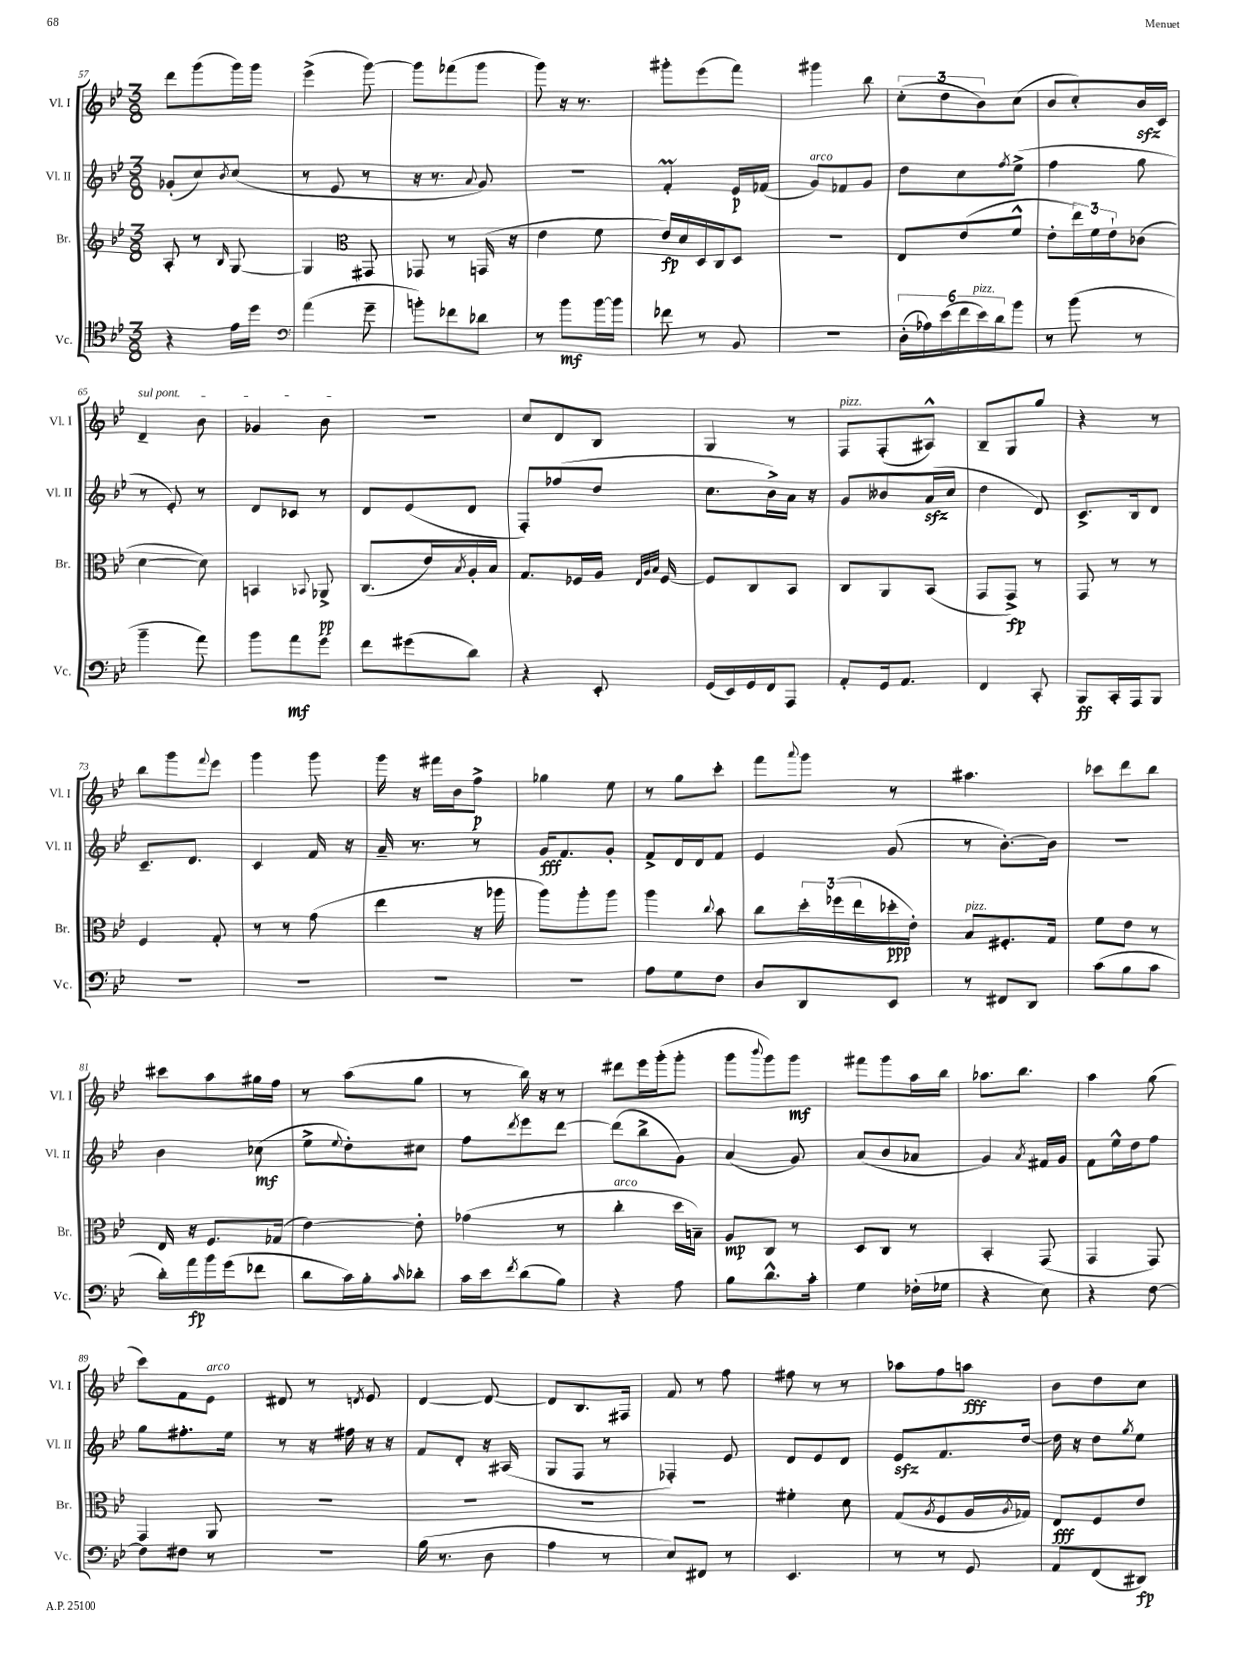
<<
\new StaffGroup <<
\new Staff = "s0" \with { instrumentName = "Vl. I" shortInstrumentName = "Vl. I" } {
    \clef treble \key bes \major \numericTimeSignature \time 3/8
    d'''8 g'''8( g'''16) g'''16 |
    ees'''4->( g'''8~) |
    g'''8 fes'''8( g'''8 |
    g'''8) r16 r8. |
    gis'''8-. ees'''8( f'''8) |
    gis'''4 bes''8 |
    \tuplet 3/2 { c''8-.( d''8 bes'8) } c''8( |
    bes'8 c''8-.) bes'16\sfz c'16 |
    \once \override TextSpanner.bound-details.left.text = \markup { \italic "sul pont." } d'4--\startTextSpan bes'8 |
    ges'4 bes'8\stopTextSpan |
    R4. |
    c''8 d'8 bes8 |
    g4 r8 |
    f8^\markup { \italic "pizz." } f8-.( ais8-^) |
    bes8-- g8 g''8 |
    r4 r8 |
    bes''8 g'''8 \appoggiatura { f'''8 } ees'''8 |
    g'''4 g'''8 |
    g'''16 r16 fis'''16 bes'16 f''8->\p |
    ges''4 ees''8 |
    r8 g''8 c'''8-. |
    f'''8 \appoggiatura { a'''8 } g'''8 r8 |
    ais''4. |
    ces'''8 d'''8 bes''8 |
    cis'''8 a''8 gis''16 f''16 |
    r8 a''8( g''8 |
    r8 bes''16) r16 r8 |
    dis'''8 ees'''16 g'''16-.( g'''8-. |
    g'''8 \appoggiatura { bes'''8 } g'''8) g'''8\mf |
    fis'''8 g'''8 a''16 bes''16 |
    aes''8. bes''8. |
    a''4 g''8( |
    c'''8) f'8 ees'8^\markup { \italic "arco" } |
    dis'8 r8 \acciaccatura { d'8 } ees'8 |
    d'4~ d'8~ |
    d'8 bes8. fis16 |
    f'8 r8 f''8 |
    fis''8 r8 r8 |
    aes''8 f''8 a''8\fff |
    bes'8 d''8 c''8 \bar "|." |
}
\new Staff = "s1" \with { instrumentName = "Vl. II" shortInstrumentName = "Vl. II" } {
    \clef treble \key bes \major \numericTimeSignature \time 3/8
    ges'8-.( c''8) \acciaccatura { bes'8 } c''8( |
    r8 ees'8 r8 |
    r16 r8. \appoggiatura { a'8 } g'8) |
    r4. |
    f'4-.\prall ees'16\p fes'16( |
    g'8^\markup { \italic "arco" }) fes'8 g'8 |
    d''8 c''8 \acciaccatura { f''8 } ees''8->( |
    f''4 g''8 |
    r8 ees'8-.) r8 |
    d'8 ces'8 r8 |
    d'8 ees'8( d'8 |
    f8-.) fes''8( d''8 |
    c''8. bes'16->) a'16 r16 |
    g'8 beses'8 a'16\sfz( c''16 |
    d''4 d'8) |
    c'8.-> bes16 d'8 |
    c'8.-- d'8. |
    c'4 f'16 r16 |
    a'16-- r8. r8 |
    g'16\fff f'8. g'8-. |
    f'8-> d'16 d'16 f'8 |
    ees'4 g'8( |
    r8 bes'8.~-.) bes'16 |
    R4. |
    bes'4 ces''8\mf( |
    ees''8-> \appoggiatura { ees''8 } d''8-.) cis''8 |
    f''8 \acciaccatura { d'''8 } ees'''8 d'''8~ |
    d'''8( bes''8-> g'8) |
    a'4( g'8) |
    a'8( bes'8 aes'8 |
    g'4) \acciaccatura { a'8 } fis'16 g'16 |
    f'8 ees''16-^ d''16 f''8 |
    g''8 fis''8.-. ees''16 |
    r8 r16 fis''16 r16 r16 |
    f'8 d'8-. r16 ais16( |
    g8 f8 r8 |
    fes4-.) ees'8 |
    d'8 ees'8 d'8 |
    ees'8\sfz f'8. d''16~ |
    d''16 r16 d''8 \acciaccatura { g''8 } ees''8 \bar "|." |
}
\new Staff = "s2" \with { instrumentName = "Br." shortInstrumentName = "Br." } {
    \clef treble \key bes \major \numericTimeSignature \time 3/8
    a8-. r8 \grace { bes16 } g8~ |
    g4 \clef alto gis,8 |
    ges,8 r8 g,16( r16 |
    ees'4 f'8 |
    ees'16\fp) d'16 d16 c16 d8 |
    R4. |
    ees8 ees'8( f'8-^ |
    ees'8-. \tuplet 3/2 { ees''16) f'16 ees'16-! } ces'8( |
    d'4~ d'8) |
    b,4 \appoggiatura { bes,8 } aes,8->\pp |
    c8.( ees'16) \acciaccatura { bes8 } a16-. bes16 |
    g8. fes16 a16 \grace { ees32 a32 bes32 } fes16~ |
    fes8 c8 bes,8 |
    c8 a,8 bes,8( |
    g,8 g,8->\fp) r8 |
    g,8 r8 r8 |
    f4 g8-. |
    r8 r8 g'8( |
    ees''4 r16 aes''16 |
    a''8) a''8-. a''8 |
    a''4 \appoggiatura { c''8 } bes'8 |
    c''8 \tuplet 3/2 { d''16-. fes''16( ees''16 } des''16-.\ppp ees'16-.) |
    bes8^\markup { \italic "pizz." } fis8.-. g16 |
    f'8 ees'8 r8 |
    ees16 r16 f8. ges16( |
    ees'4~) ees'8-. |
    ges'4( r8 |
    c''4-.^\markup { \italic "arco" } d''16 b16--) |
    a8\mp c8 r8 |
    d8 c8 r8 |
    bes,4-. g,8( |
    g,4 g,8) |
    g,4 a,8 |
    R4. |
    R4. |
    R4. |
    R4. |
    fis'4-. d'8 |
    g8( \acciaccatura { a8 } f8 a16 \acciaccatura { a8 } ges16) |
    ees8\fff f8 ees'8 \bar "|." |
}
\new Staff = "s3" \with { instrumentName = "Vc." shortInstrumentName = "Vc." } {
    \clef tenor \key bes \major \numericTimeSignature \time 3/8
    r4 ees'16 d''16 |
    \clef bass a'4( g'8-- |
    b'8-.) fes'8 des'8 |
    r8 bes'8\mf bes'16~ bes'16 |
    fes'8 r8 bes,8 |
    R4. |
    \tuplet 6/4 { d16-.( aes16) ees'16( f'16 ees'16^\markup { \italic "pizz." }) d'16 } bes'8 |
    r8 bes'8( r8 |
    bes'4-- a'8) |
    bes'8 a'8\mf g'8 |
    f'8 gis'8( d'8) |
    r4 ees,8-. |
    g,16( ees,16) g,16 f,16 a,,8 |
    a,8-. g,16 a,8. |
    f,4 c,8-. |
    bes,,8\ff c,16-. a,,16 bes,,8 |
    R4. |
    R4. |
    R4. |
    R4. |
    a8 g8 f8 |
    d8 d,8 ees,8 |
    r8 fis,8 d,8 |
    c'8( bes8 c'8 |
    d'16-.) a'16\fp bes'16 g'16( fes'8 |
    d'8 c'16) bes16-. \grace { c'16 } des'8-. |
    c'16 ees'16 \acciaccatura { f'8 } d'8( bes8) |
    r4 a8 |
    bes8 d'8.-^ c'16-. |
    g4 fes16-.( ges16 |
    r4 ees8) |
    r4 f8~ |
    f8 fis8 r8 |
    r4. |
    bes16( r8. d8 |
    a4 r8 |
    ees8) fis,8 r8 |
    ees,4. |
    r8 r8 g,8 |
    a,8 f,8( dis,8\fp) \bar "|." |
}
>>
>>
\layout { \context { \Score currentBarNumber = #57 } }
